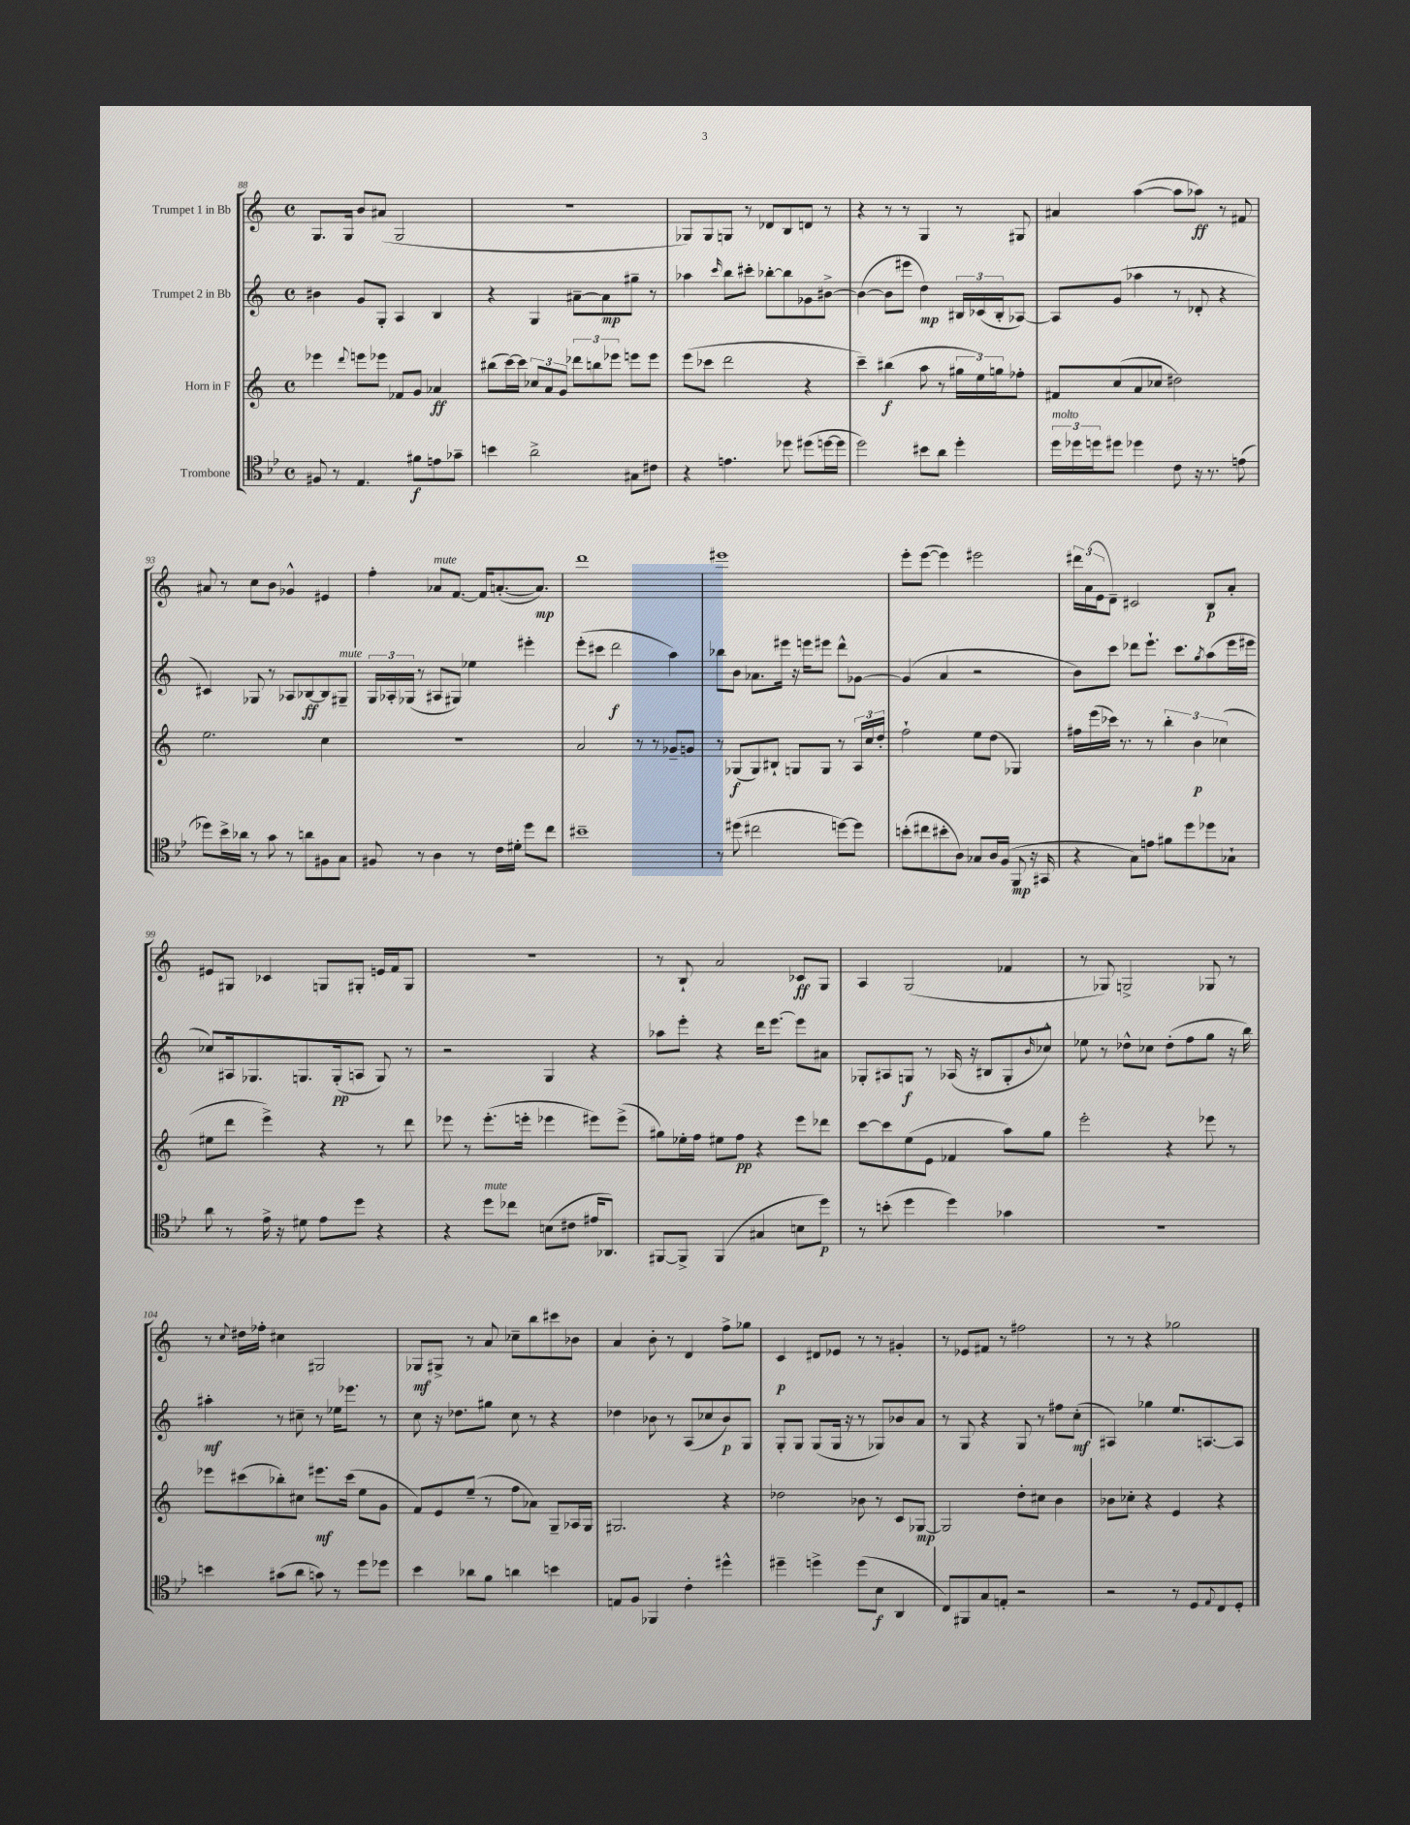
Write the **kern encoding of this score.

**kern	**kern	**kern	**kern
*staff4	*staff3	*staff2	*staff1
*clefC4	*clefG2	*clefG2	*clefG2
*k[b-e-]	*k[]	*k[]	*k[]
*M4/4	*M4/4	*M4/4	*M4/4
*met(c)	*met(c)	*met(c)	*met(c)
8F#/	4eee-\	4b#\	8.G/L
8r	.	.	.
.	.	.	16G/Jk
.	8qqddd/	.	.
4.E-/	8eee\L	8g/L	8b/L
.	8eee-\J	8G'/J	(8a#/J
.	8f-/L	4A/	2G/
8f#\L	8g/J	.	.
8e\	4a-/	4B/	.
8g-~\J	.	.	.
=	=	=	=
4b\	(8bb#\L	4r	1r
.	[16ccc\L)	.	.
.	16ccc\]JJ	.	.
2a^\	12cc-/L	4G/	.
.	12a/	.	.
.	12g/J	.	.
.	12ddd-\L	[8a#~\L	.
.	12bb\	.	.
.	.	8a#\]	.
.	12eee-\J	.	.
8G#\L	8eee\L	8gg#~\J	.
8c#\J	8eee\J	8r	.
=	=	=	=
4r	(8eee\L	4aa-\	8G-/L)
.	8ccc-\J	.	8G-/
.	.	16qqccc/	.
4.e\	2ddd\	8bb\L	8G/J
.	.	8ccc#'\J	8r
.	.	[8bb-'\L	8d-/L
8dd-\	.	8bb-\]	8B/
(8dd#\L	4r	8g-\	8d/J
[16dd\L	.	[8b#^\J	8r
16dd\]JJ	.	.	.
=	=	=	=
2dd\)	4ccc~\)	(4b#\_	4r
.	(4bb#\	8b#\]L	8r
.	.	8eee#\J	8r
8b#\L	8aa\	4dd\)	4G/
8a\J	8r	.	.
4dd'\	24gg#\LL	24B#/LL	8r
.	24ee\)	(24c-/	.
.	24gg\J	24B#'/J	.
.	8ff-'\J	[8A-/J)	8G#/
=	=	=	=
24dd\LL	8f#/L	8A-/]L	4a#/
24dd-\	.	.	.
24dd\J	.	.	.
8dd#\J	(8cc/	(8g/J	.
4dd-\	8a/	4aa-\	([4aa\
.	8cc-/J	.	.
8c\	2dd#\)	8r	8aa\]L
16r	.	8d-'/	8aa-\J)
8.r	.	.	.
.	.	4r	8r
(8e\	.	.	8f#/
=	=	=	=
8dd-\L)	2.ee\	4c#/)	8a#/
16b-^\L	.	.	8r
16a-\JJ	.	.	.
8r	.	8G-/	8cc\L
8g\	.	8r	8b\J
8r	.	8A-/L	4g-^^/
8a\L	.	[8B-/	.
8F#\	4cc\	8B-/]	4e#/
8G\J	.	8G#~/J	.
=	=	=	=
8F#/	1r	24G/LL	4ff'\
.	.	24A-'/	.
.	.	(24G-/JJ	.
8r	.	8r	.
4A\	.	8A#/L	8a-/L
.	.	8G#/J)	[8.f/J
8r	.	4ee-\	.
.	.	.	16f/]LK
16c\LL	.	.	([8.a'/
16d#'\JJ	.	.	.
8dd\L	.	4eee#'\	.
.	.	.	8.a/]J)
8cc\J	.	.	.
=	=	=	=
1b#~	2a/	(8eee'\L	1ddd
.	.	8ccc#\J	.
.	.	2ddd\	.
.	8r	.	.
.	8r	.	.
.	8g-~/L	4aa\)	.
.	8g/J	.	.
=	=	=	=
8r	8r	8bb-\L	1eee#
(8dd#\	(8G-/L	8b\J	.
2cc#\	8G-/)	8.a-\L	.
.	8B#`/J	.	.
.	.	16eee#\Jk	.
.	8G/L	16r	.
.	.	16eee\LK	.
.	8G/J	8eee#\J	.
[8dd\L)	8r	8ddd^^\L	.
8dd\]J	24A/LL	[8g-\J	.
.	24cc/	.	.
.	24dd'/JJ	.	.
=	=	=	=
(8b'\L	2ff`\	(4g-/]	8eee'\L
8cc#\	.	.	([8eee\J
8b#'\	.	4a/	4eee\])
8A\J)	.	.	.
8G-/L	8ee\L	2r	2eee#\
16A/L	(8dd\J	.	.
(16F/JJ	.	.	.
8FF/	4G-/)	.	.
16r	.	.	.
16GG#/	.	.	.
=	=	=	=
4r	16ff#\LL	8b\L)	24ddd#\LL
.	.	.	(24a\
.	(16eee\	.	.
.	.	.	24e\J
.	16ccc-\JJ)	8ccc\J	8d~\J)
.	8.r	.	.
8G\L)	.	8ddd-\L	2c#/
8e\J	8r	8.eee`\J	.
8f#\L	6bb'\	.	.
.	.	8.ccc\L	.
8dd\	.	.	.
.	6b\	.	.
.	.	8qgg/	.
8dd-\	.	(8aa\	8B/L
.	(6cc-\	.	.
8G-`\J	.	16eee\L	8a'/J
.	.	16eee#\JJ	.
=	=	=	=
8a\	8ee#\L	8cc-/L)	8e#/L
8r	8ddd\J	16A#/k	8G#/J
.	.	8.G-/	.
16e-^\	4eee^\)	.	4c-/
16r	.	.	.
8d#\	.	8.G/	.
8e-\L	4r	.	8G/L
.	.	(16G'/k	.
8dd\J	.	8A/J	8G#'/J
4r	8r	8G/)	16e/LL
.	.	.	16f/J
.	8ddd\	8r	8G#/J
=	=	=	=
4r	8eee-\	2r	1r
.	8r	.	.
8dd\L	(8.eee-'\L	.	.
8cc-\J	.	.	.
.	16eee'\Jk	.	.
(8B\L	4eee-\	4G/	.
8c#\J	.	.	.
16e#/LK	8eee#\L)	4r	.
8.AA-/J)	.	.	.
.	(8eee#^\J	.	.
=	=	=	=
[8FF#/L	8gg#\L)	8aa-\L	8r
8FF#^/]J	16ee-'\L	8eee'\J	8B`/
.	16ff\JJ	.	.
(4FF#/	8ee#\L	4r	2a/
.	8ff\J	.	.
4G#/	4r	16ddd\LK	.
.	.	[8.eee\J	.
8B\L	8eee\L	8eee\]L	8c-/L
8dd\J)	8ddd-\J	8a#\J	8G/J
=	=	=	=
8r	[8ccc\L	8G-'/L	4A/
(8b'\	8ccc\]	8A#/	.
4dd\	(8ee\	8G/J	(2G/
.	8e\J	8r	.
4dd\)	4f-/	(16A-/	.
.	.	16r	.
.	.	8B#/L	.
4g-\	8aa\L)	8G'/	4f-/
.	.	16qqb/	.
.	8gg\J	8cc-^^/J)	.
=	=	=	=
1r	2eee'\	8ee-\	8r
.	.	8r	8G-/)
.	.	8dd-^^\L	2G^/
.	.	8cc-\J	.
.	4r	(8dd-'\L	.
.	.	8ff\	.
.	8eee-\	8gg\J	8G-/
.	8r	16r	8r
.	.	16bb\)	.
=	=	=	=
4b\	8eee-\L	4aa#'\	8r
.	.	.	8qqcc/
.	(8ccc#\	.	16dd#\LL
.	.	.	16ff-'\JJ
(8g#\L	8bb-'\)	8r	4cc#\
8a\J	8cc#\J	8cc#~\	.
8g\)	8.eee#\L	8r	2G#/
8r	.	16ee-\LK	.
.	(16ccc#\Jk	8.eee-\J	.
8dd\L	8ee\L	.	.
8dd-\J	8g\J	8r	.
=	=	=	=
4b-\	8f/L)	8cc\	8G-/L
.	8e/	16r	8G#^/J
.	.	8.dd-\L	.
8a-\L	(8ee~/J	.	8r
8f\J	8r	8gg#\J	8a/
4a\	8ff\L	8cc\	8cc-~\L
.	8a-\J)	8r	8bb\
4b\	8G~/L	4r	8ccc#\
.	16A-/L	.	8b-\J
.	16G/JJ	.	.
=	=	=	=
8E/L	2.G#/	4dd-\	4a/
8F/J	.	.	.
4FF-/	.	8b-\	8b'\
.	.	8r	8r
4c'\	.	(8A/L	4d/
.	.	8cc-/	.
4dd#^^\	4r	8b-/)	8ff^\L
.	.	8G/J	8gg-\J
=	=	=	=
4dd#~\	2dd-\	8G'/L	4c/
.	.	8G/J	.
4dd^\	.	(8G/L	8d#/L
.	.	16G/Jk	8e-/J
.	.	16r	.
(8dd\L	8b-\	8r	8r
8B-\J	8r	8G-/L)	8r
4AA/	8c/L	8b-/	4g#'/
.	[8G-/J	8a/J	.
=	=	=	=
8C/L)	2G-/]	8r	8r
8FF#/	.	8G/	8e-/L
8G/	.	4r	8f#/J
8E'/J	.	.	8r
2r	8dd'\L	8G/	2ff#\
.	8cc#\J	8r	.
.	4b\	8ff#\L	.
.	.	(8cc'\J	.
=	=	=	=
2r	8b-\L	4A#/)	8r
.	8cc-'\J	.	8r
.	4r	4gg-\	4r
8r	4e/	8.ee/L	2gg-\
8D/L	.	.	.
.	.	[8.A/	.
8qqE-/	.	.	.
8C/	4r	.	.
8D'/J	.	8A/]J	.
==	==	==	==
*-	*-	*-	*-
